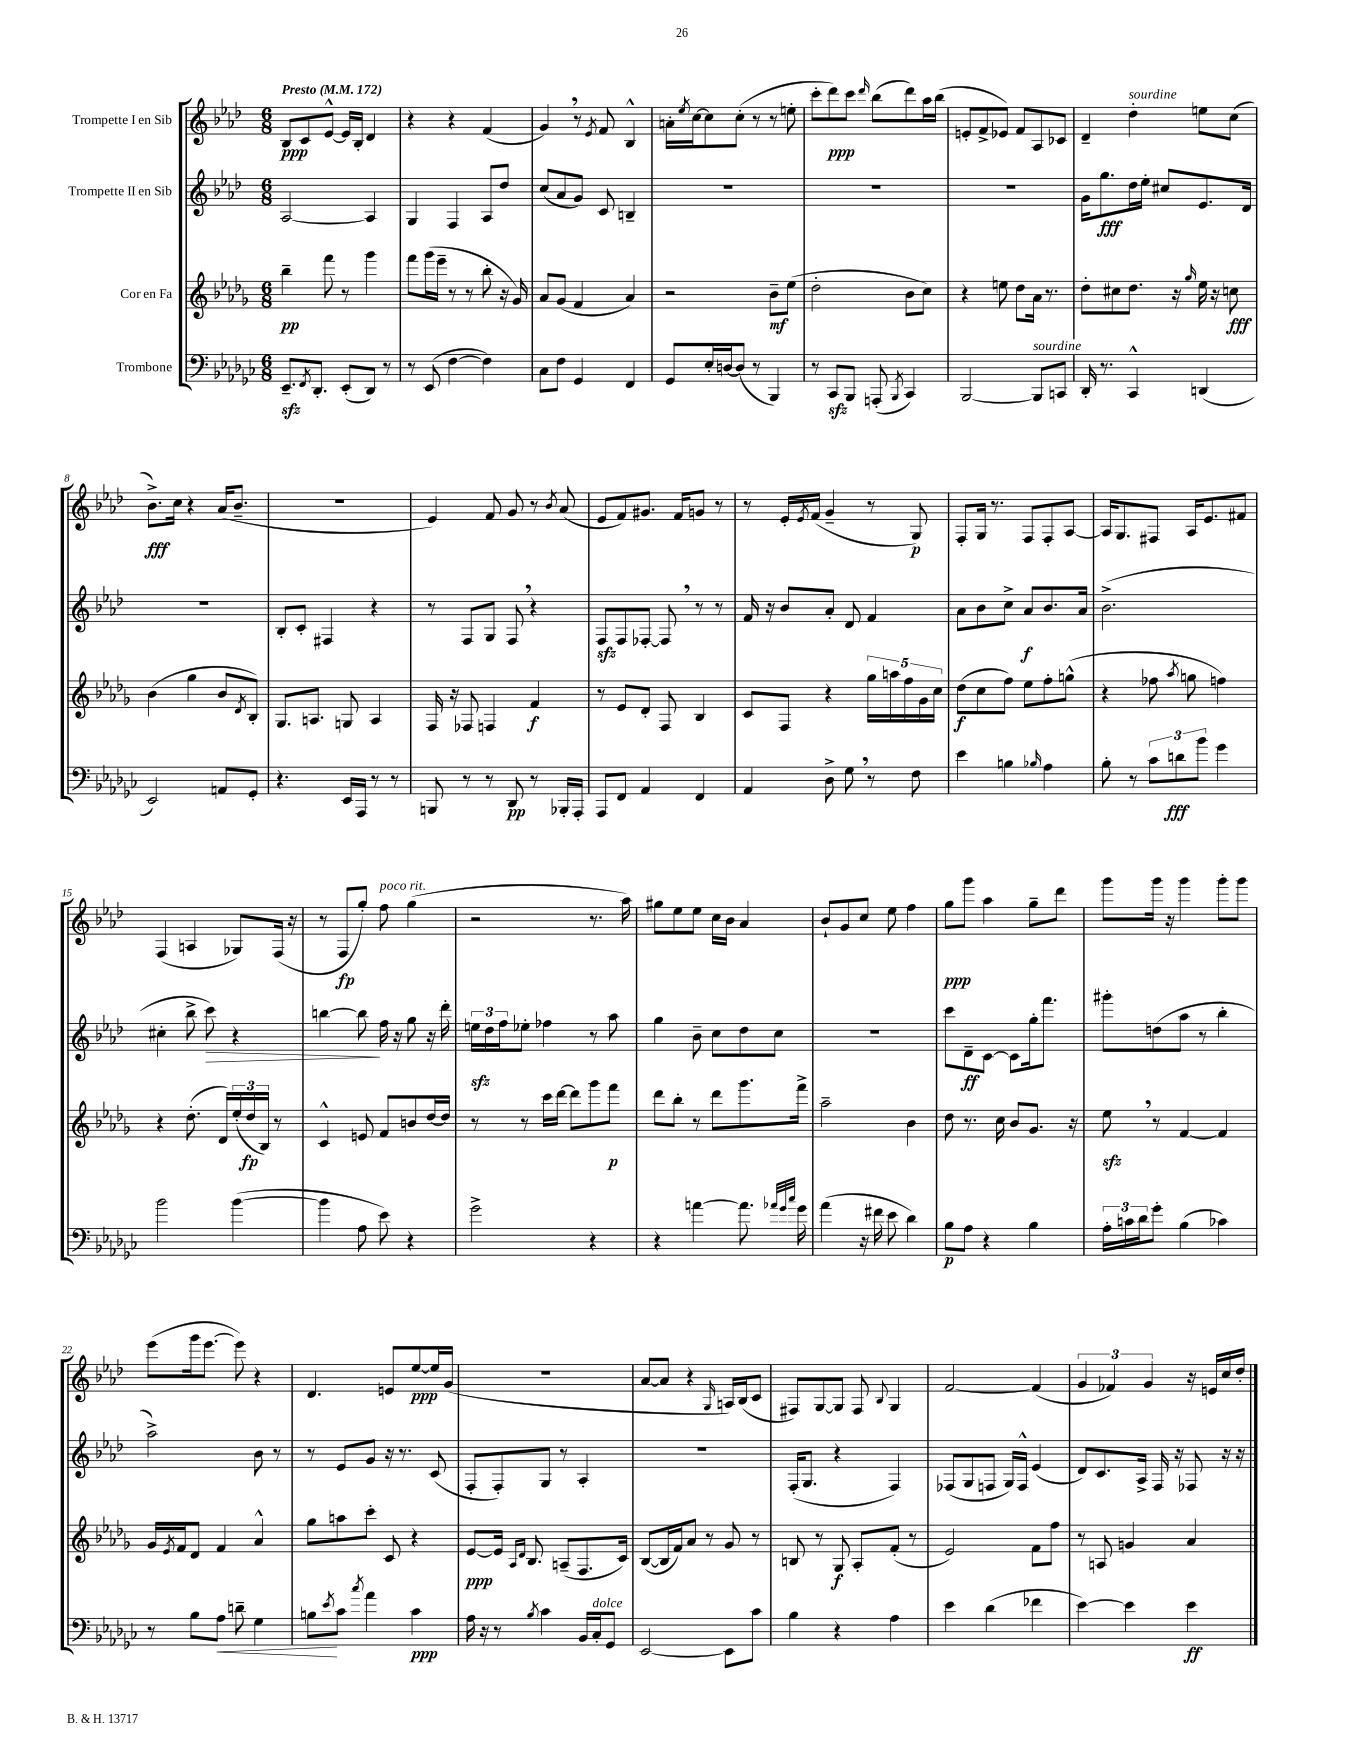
<<
\new StaffGroup <<
\new Staff = "s0" \with { instrumentName = "Trompette I en Sib" } {
    \clef treble \key aes \major \numericTimeSignature \time 6/8 \tempo "Presto" 4 = 172
    bes8\ppp c'8 ees'8~-^ ees'16 bes16-. des'4 |
    r4 r4 f'4( |
    g'4) \breathe r8 \acciaccatura { ees'8 } f'8 bes4-^ |
    a'16-. \acciaccatura { ees''8 } c''16~ c''8 c''8-.( r8 r8 e''8-. |
    c'''8-. des'''8\ppp) c'''8 \grace { des'''16 } bes''8( des'''8) aes''16 bes''16( |
    e'8-. f'8-> ees'8) f'8 aes8 ces'8 |
    des'4-- des''4-.^\markup { \italic "sourdine" } e''8 c''8( |
    bes'8.->\fff) c''16 r4 aes'16( bes'8.-- |
    R2. |
    ees'4) f'8 g'8 r8 \acciaccatura { bes'8 } aes'8( |
    ees'8 f'8) gis'8. f'16 g'8 r8 |
    r8 ees'16-. \acciaccatura { ees'8 } f'16( g'4-- r8 g8\p) |
    f8-. g16 r8. f8 f8-. aes8~ |
    aes16 g8. fis8 aes16 ees'8. fis'8 |
    f4( a4 ges8) f16( r16 |
    r8 f8\fp g''8-.) f''8^\markup { \italic "poco rit." } g''4( |
    r2 r8. aes''16) |
    gis''8 ees''8 ees''8 c''16 bes'16 aes'4 |
    bes'8-! g'8 c''8 ees''8 f''4 |
    g''8\ppp g'''8 aes''4 g''8-- des'''8 |
    g'''8 g'''16 r16 g'''4 g'''8-. g'''8 |
    ees'''8( g'''16 ees'''8.~ ees'''8) r4 |
    des'4. e'8 ees''8~\ppp ees''16 g'16( |
    R2. |
    aes'8~ aes'8 r4 \grace { g16 } a16) bes16( c'8 |
    fis8) g8~ g8 fis8 \appoggiatura { bes8 } g4 |
    f'2~ f'4( |
    \tuplet 3/2 { g'4 fes'4) g'4 } r16 e'16 c''16 des''16-. \bar "|." |
}
\new Staff = "s1" \with { instrumentName = "Trompette II en Sib" } {
    \clef treble \key aes \major \numericTimeSignature \time 6/8
    aes2~ aes4 |
    g4 f4 aes8 des''8 |
    c''8( aes'8 g'8) c'8 b4-- |
    R2. |
    R2. |
    R2. |
    g'16 g''8.\fff des''16 ees''16-. cis''8 ees'8. des'16 |
    R2. |
    bes8-. c'8-. fis4 r4 |
    r8 f8 g8 f8 \breathe r4 |
    f8\sfz f8 fes8~-. fes8 \breathe r8 r8 |
    f'16 r16 bes'8 aes'8-. des'8 f'4 |
    aes'8 bes'8 c''8-> aes'8\f bes'8. aes'16 |
    bes'2.->( |
    cis''4-. bes''8-> c'''8\>) r4 |
    b''4~ b''8\! f''16 r16 g''8 r16 des'''16-. |
    \tuplet 3/2 { e''16\sfz des''16 f''16 } ees''8-. fes''4 r8 aes''8 |
    g''4 bes'8-- c''8 des''8 c''8 |
    R2. |
    c'''8 des'8--\ff c'8~ c'8 g''16-. f'''8. |
    gis'''8-. d''8( aes''8 r8 bes''4-. |
    aes''2->) bes'8 r8 |
    r8 ees'8 g'8 r16 r8. c'8( |
    f8-. f8-.) g8 r8 aes4-. |
    R2. |
    f16-.( g8. r4 f4) |
    fes8( g8 f8 g16) f16-^ ees'4( |
    des'8) c'8. aes16-> f16 r16 fes8 r16 r16 \bar "|." |
}
\new Staff = "s2" \with { instrumentName = "Cor en Fa" } {
    \clef treble \key des \major \numericTimeSignature \time 6/8
    bes''4--\pp f'''8 r8 ges'''4 |
    f'''8 ges'''16( ees'''16-- r8 r8 bes''8-. r16 ges'16) |
    aes'8 ges'8( f'4 aes'4) |
    r2 bes'8--\mf ees''8( |
    des''2-. bes'8 c''8) |
    r4 e''8 des''8 aes'16 r8. |
    des''8-. cis''8 des''8. r16 \grace { ges''16 } ees''16 r16 c''8\fff |
    bes'4( ges''4 bes'8 \acciaccatura { des'8 } bes8-.) |
    ges8. a8. g8 a4 |
    f16 r16 fes8 f4 f'4\f |
    r8 ees'8 des'8-. f8 bes4 |
    c'8 f8 r4 \tuplet 5/4 { ges''16 a''16 f''16 ges'16 c''16 } |
    des''8\f( c''8 f''8) ees''8 f''8-. g''8-^( |
    r4 fes''8 \acciaccatura { aes''8 } g''8 f''4) |
    r4 des''8.-.( des'16) \tuplet 3/2 { ees''16-.( des''16\fp bes16) } r8 |
    c'4-^ e'8 f'8 b'8 des''16~ des''16 |
    r8 r8 c'''16 des'''16~ des'''8 ges'''8 f'''8\p |
    des'''8 bes''8-. r8 des'''8 ges'''8. f'''16-> |
    aes''2-- bes'4 |
    des''8 r8. c''16 bes'8 ges'8. r16 |
    ees''8\sfz \breathe r8 f'4~ f'4 |
    ges'16 \acciaccatura { ees'8 } f'16 des'8 f'4 aes'4-^ |
    ges''8 a''8 c'''8-. c'8 r4 |
    ees'8~\ppp ees'16 \grace { aes16 des'16 } bes8. a8--( f8. c'16) |
    bes8~( bes16 f'16) aes'8 r8 ges'8 r8 |
    b8 r8 ges8\f aes8-. f'8-.( r8 |
    ees'2) f'8 f''8 |
    r8 a8 g'4 aes'4 \bar "|." |
}
\new Staff = "s3" \with { instrumentName = "Trombone" } {
    \clef bass \key ges \major \numericTimeSignature \time 6/8
    ees,8.--\sfz \acciaccatura { f,8 } des,8.-. ees,8-.( des,8) r8 |
    r8 ees,8( f4~ f4) |
    ces8 f8 ges,4 f,4 |
    ges,8 ees16-. d16~ d8( r8 bes,,4) |
    r8 ces,8\sfz bes,,8 a,,8-.( \acciaccatura { bes,,8 } ces,4) |
    bes,,2~ bes,,8^\markup { \italic "sourdine" } c,8 |
    des,16-. r8. ces,4-^ d,4( |
    ees,2) a,8 ges,8-. |
    r4. ees,16 aes,,16 r8 r8 |
    b,,8 r8 r8 des,8\pp r8 bes,,16-. aes,,16-. |
    aes,,8 f,8 aes,4 f,4 |
    aes,4 des8-> ges8 \breathe r8 f8 |
    ees'4 b4 \grace { bes16 } aes4 |
    bes8-. r8 \tuplet 3/2 { ces'8 d'8\fff bes'8 } ges'4 |
    bes'2 bes'4~( |
    bes'4 aes8 ees'8) r4 |
    ges'2-> r4 |
    r4 a'4~ a'8. \grace { aes'32 ges'32 ces''32 } ges'16 |
    aes'4( r16 fis'16 ees'8 des'4) |
    bes8\p aes8 r4 bes4 |
    \tuplet 3/2 { aes16-. c'16 des'16 } ges'8-. bes4( ces'4) |
    r8 bes8 aes8\< d'8-- ges4 |
    b8\! \acciaccatura { ees'8 } ces'8 \acciaccatura { ces''8 } aes'4 ces'4\ppp |
    aes16 r16 r8 \acciaccatura { bes8 } ces'4 bes,16 ces16-.^\markup { \italic "dolce" } ges,8 |
    ees,2~ ees,8 ces'8 |
    bes4 r4 aes4 |
    ees'4 des'4( fes'4 |
    ees'4~) ees'4 ees'4\ff \bar "|." |
}
>>
>>
